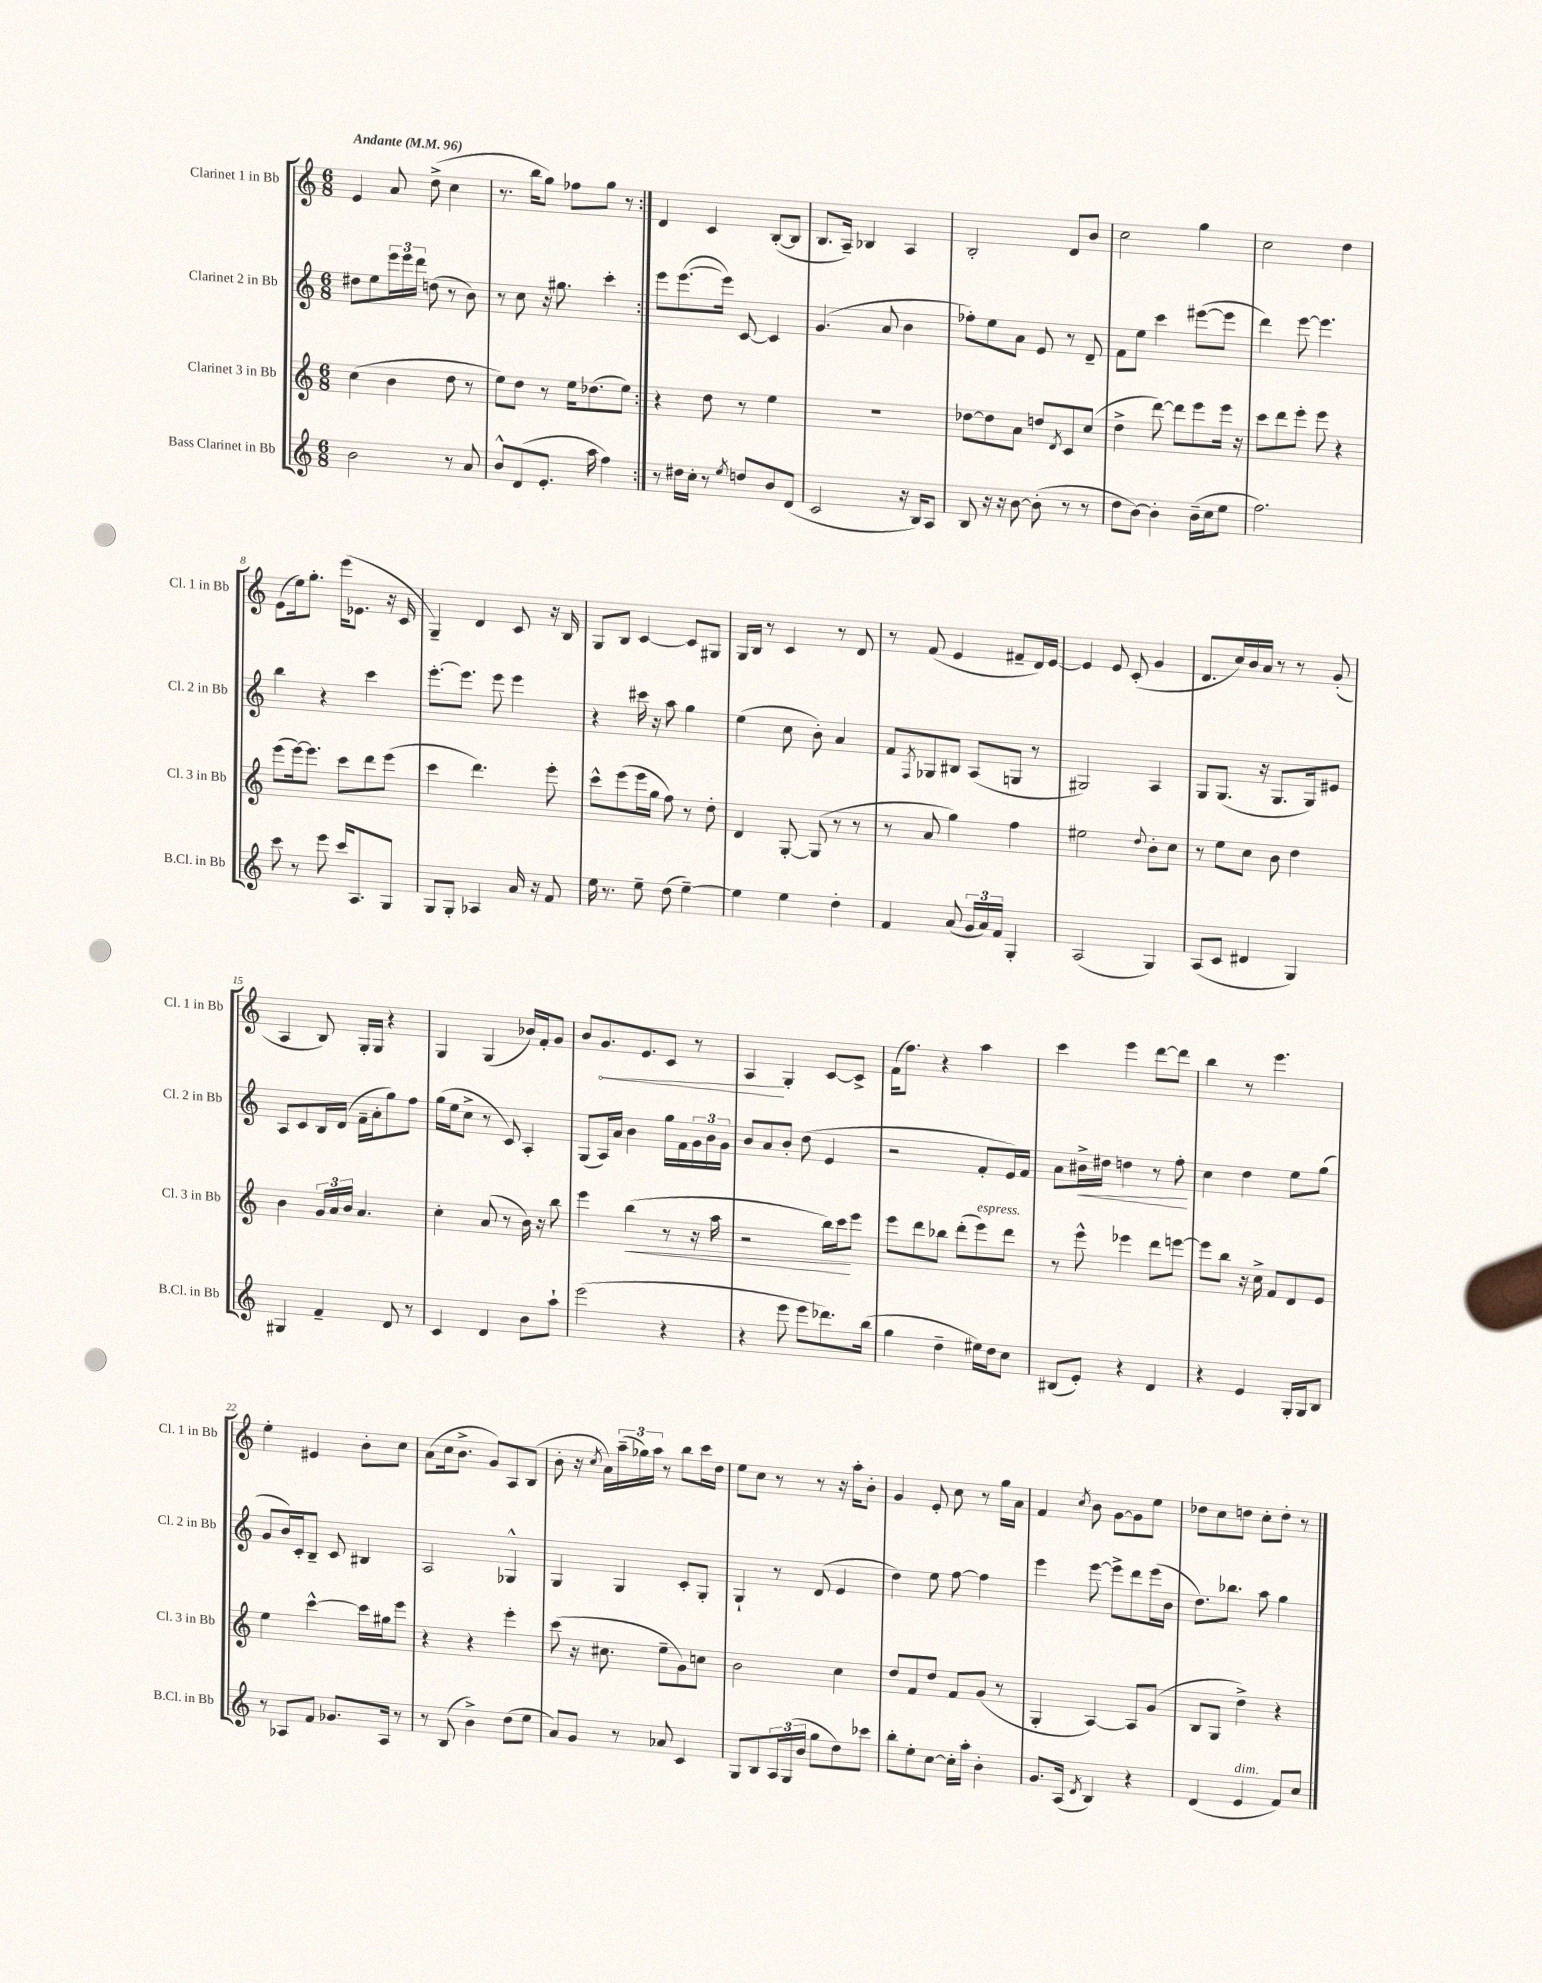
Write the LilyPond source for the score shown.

<<
\new StaffGroup <<
\new Staff = "s0" \with { instrumentName = "Clarinet 1 in Bb" shortInstrumentName = "Cl. 1 in Bb" } {
    \clef treble \key c \major \numericTimeSignature \time 6/8 \tempo "Andante" 4 = 96
    \repeat volta 2 { e'4 a'8 d''8->( c''4 |
    r8. b''16 g''8) fes''8 g''8 r8 | }
    d'4 c'4 b8~-.( b8 |
    b8. a16--) bes4 a4 |
    b2-. d'8 b'8 |
    c''2 g''4 |
    c''2 d''4 |
    e'8( e''16) g''8.-. e'''16( ees'8. r16 c'16 |
    g4--) d'4 c'8 r16 b16 |
    g8 b8 c'4~ c'8 gis8 |
    g16 b16 r8 c'4 r8 d'8 |
    r8 f'8( e'4 fis'8-- d'16) e'16~ |
    e'4 e'8 c'8-.( g'4 |
    d'8. c''16) b'16 a'16 r8 r8 g'8-.( |
    a4 b8) g16-. g16 r4 |
    g4 g4( bes'16) f'16-. g'8 |
    b'8 \once \override Hairpin.circled-tip = ##t g'8.\< e'8. c'8 r8 |
    a4\! g4-. c'8~ c'8-> |
    f'16( f''8.) r4 a''4 |
    c'''4 e'''4 d'''8~ d'''8 |
    b''4 r8 e'''4. |
    e''4-. eis'4 b'8-. c''8 |
    a'8( c''16 b'8.-> g'8) a8 b8( |
    b'8-. r16 \acciaccatura { c''8 } a'16) \tuplet 3/2 { a''16--( ges''16) a''16 } r8 b''8 c'''16 d''16 |
    e''8 c''8 r8 r8 r16 a''16-. b'8-. |
    g'4 e'8-. c''8 r8 g''16 a'16 |
    f'4 \acciaccatura { c''8 } b'8 g'8~ g'8 e''8 |
    des''8 c''8 d''8 c''8-. d''8-. r8 \bar "|." |
}
\new Staff = "s1" \with { instrumentName = "Clarinet 2 in Bb" shortInstrumentName = "Cl. 2 in Bb" } {
    \clef treble \key c \major \numericTimeSignature \time 6/8
    \repeat volta 2 { dis''8 e''8 \tuplet 3/2 { e'''16 e'''16 d'''16 } d''8( r8 b'8) |
    r8 c''8 r16 gis''8. c'''4-. | }
    e'''8 e'''8.~( e'''16) c'8~ c'4 |
    g'4.( a'8 b'4 |
    fes''8-.) e''8 a'8 e'8 r8 d'8-- |
    f'8 e''8 c'''4 eis'''8~( eis'''8 |
    d'''4) e'''8~ e'''4. |
    b''4 r4 c'''4 |
    e'''8.~-. e'''8. e'''8 e'''4 |
    r4 cis'''16 r16 a''8 g''4 |
    e''4( c''8 b'8-.) a'4 |
    f'8 \acciaccatura { f8 } ges8 bis8 a8( g8 r8 |
    gis2) a4 |
    g8 g8.( r16 g8. g16) eis'8 |
    a8 c'8 b16 d'16( f'16-- a'16-. g''8) f''8 |
    g''16( e''16 c''8-> r8 c'8) a4-. |
    g8( a16) a'16 b'4 g''16 f'16 \tuplet 3/2 { g'16 b'16 g'16 } |
    b'8 a'8 b'8-. d''8( e'4 |
    r2 f'8-. e'16) f'16 |
    a'8 bis'16->\< dis''16 d''4 r8 f''8-.\! |
    c''4 d''4 e''8 g''8( |
    g'8 b'16) c'16-. b8-- c'8 bis4 |
    a2 ges4-^ |
    g4 g4 c'8-. g8-. |
    g4-! r8 d'8( e'4 |
    d''4) e''8 f''8~ f''4 |
    e'''4 e'''8~ e'''8-> d'''8 e'''16( b'16 |
    d''8.) bes''8. a''8 g''4 \bar "|." |
}
\new Staff = "s2" \with { instrumentName = "Clarinet 3 in Bb" shortInstrumentName = "Cl. 3 in Bb" } {
    \clef treble \key c \major \numericTimeSignature \time 6/8
    \repeat volta 2 { c''4( b'4 d''8 r8 |
    e''8) d''8 r8 e''16 des''8.( e''8) | }
    r4 d''8 r8 e''4 |
    R2. |
    des''8~ des''8 a'8 d''8 \acciaccatura { d'8 } c'8 c''8( |
    d''4-> d'''8~) d'''8 e'''8 e'''16 r16 |
    c'''8 d'''8 e'''8-. e'''8 r4 |
    e'''8( e'''16~) e'''8. c'''8 d'''8 e'''8( |
    c'''4 d'''4.) e'''8-. |
    c'''8-^ e'''8( e'''16 g''16 f''8) r8 d''8-. |
    d'4 g8~-. g8( r8 r8 |
    r8 a'8 g''4) f''4 |
    eis''2 \appoggiatura { d''8 } b'8-. c''8 |
    r8 e''8 c''8 b'8 d''4 |
    b'4 \tuplet 3/2 { g'16 a'16 b'16 } a'4. |
    c''4-. a'8( r8 b'16) r16 b''8 |
    e'''4 b''4\<( r8 r16 a''16 |
    r2 b''16) c'''16\! e'''8 |
    e'''8 d'''8 bes''8 d'''8-.( e'''8^\markup { \italic "espress." }) d'''8 |
    r8 e'''8-^ ees'''4 d'''8 e'''8~ |
    e'''8 b''8 r16 c''16-> f'8 d'8 e'8 |
    e''4 c'''4~-^ c'''16 gis''16 e'''8 |
    r4 r4 e'''4-. |
    c'''8( r16 cis''8. e''8-- g'8) c''8 |
    b'2 c''4 |
    d''8 f'8 d''8 f'8 g'8( r8 |
    g4-. a4~) a8 g'8( |
    b8 g8 d''4->) r4 \bar "|." |
}
\new Staff = "s3" \with { instrumentName = "Bass Clarinet in Bb" shortInstrumentName = "B.Cl. in Bb" } {
    \clef treble \key c \major \numericTimeSignature \time 6/8
    \repeat volta 2 { b'2 r8 a'8 |
    b'8-^ d'8( e'8.-. a''16 f''4) | }
    r8 dis''16 c''16-. r8 \acciaccatura { e''8 } d''8 b'8 d'8( |
    c'2 r16 b16) a8 |
    b8 r16 r16 b'8~ b'8-.( r8 r8 |
    d''8 b'8~) b'4-. b'16--( c''16 e''8 |
    f''2.) |
    c'''8 r8 e'''8 c'''16 a8. g8 |
    g8 g8-. aes4 a'16 r16 f'8 |
    e''16 r8. e''8-- d''8( e''4~--) |
    e''4 e''4 d''4-. |
    f'4 a'8( \tuplet 3/2 { g'16 a'16) f'16 } g4-. |
    a2( g4) |
    a8( c'8 dis'4 g4) |
    gis4 f'4-- d'8 r8 |
    c'4 d'4 b'8 a''8-! |
    e'''2( r4 |
    r4 e'''8 e'''8 des'''8.) b''16( |
    g''4 d''4-- eis''16) d''16 c''8 |
    bis8( e'8-.) r4 d'4 |
    r4 e'4 g16-. g16 b8 |
    r8 aes8 f'8 ges'8. aes16 r8 |
    r8 b8( b'4->) d''8( e''8 |
    a'8) g'8 r8 aes'8 c'4 |
    g8 b8 \tuplet 3/2 { a16 g16( b'16 } g''8 d''8) ces'''8 |
    b''8-. e''8-. c''8~ c''16-. a''16-. b'4-. |
    g'8. a16( \acciaccatura { d'8 } b4) r4 |
    d'4( e'4^\markup { \italic "dim." } f'8) c''8 \bar "|." |
}
>>
>>
